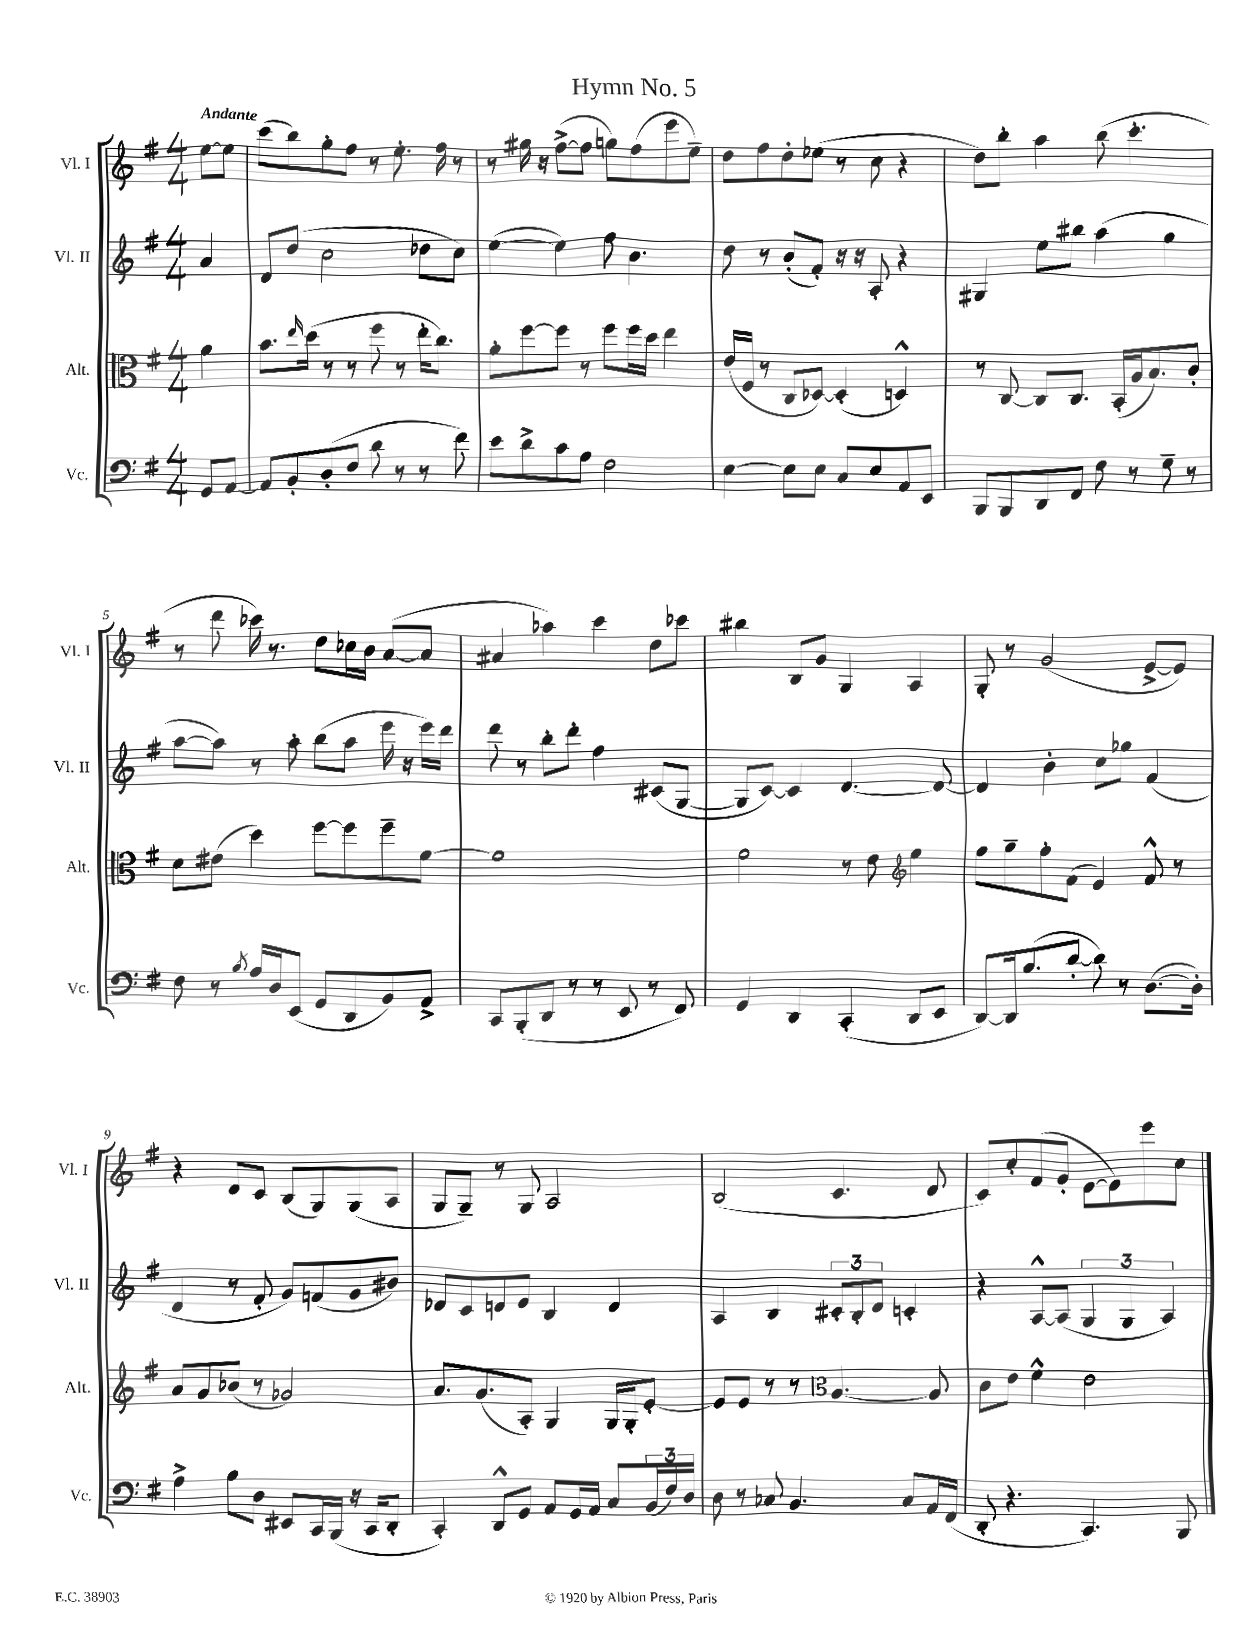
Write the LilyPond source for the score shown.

\header { title = "Hymn No. 5" }
<<
\new StaffGroup <<
\new Staff = "s0" \with { instrumentName = "Vl. I" shortInstrumentName = "Vl. I" } {
    \clef treble \key g \major \numericTimeSignature \time 4/4 \partial 4 \tempo "Andante"
    e''8~ e''8 |
    c'''8( b''8) g''8-. fis''8 r8 e''8.-. fis''16 r8 |
    r8 gis''16 r16 fis''8~->( fis''8 g''8) fis''8( e'''8 e''8--) |
    d''8 fis''8 d''8-. ees''8( r8 c''8 r4 |
    d''8) b''8-. a''4 b''8( c'''4.-. |
    r8 d'''8 ces'''16) r8. d''8 ces''16 b'16 a'8~( a'8 |
    ais'4 aes''4) c'''4 d''8 ces'''8 |
    bis''4 b8 g'8 g4 a4 |
    g8-. r8 g'2( e'8~-> e'8) |
    r4 d'8 c'8 b8( g8) g8( a8 |
    g8 g8--) r8 g8 a2 |
    b2( c'4. d'8 |
    c'8) c''8-. fis'8( g'8-. e'8~ e'8) e'''8 c''8 \bar "|." |
}
\new Staff = "s1" \with { instrumentName = "Vl. II" shortInstrumentName = "Vl. II" } {
    \clef treble \key g \major \numericTimeSignature \time 4/4 \partial 4
    a'4 |
    d'8 d''8( c''2 des''8 c''8) |
    e''4~( e''4) fis''8 b'4. |
    d''8 r8 b'8-.( fis'8-.) r16 r16 a8-. r4 |
    gis4 e''8 bis''8 a''4( g''4 |
    a''8~ a''8) r8 a''8-. b''8( a''8 e'''16 r16 e'''16) d'''16 |
    d'''8 r8 b''8-. d'''8-. fis''4 cis'8( g8~ |
    g8 c'8~) c'4 d'4.~ d'8~ |
    d'4 b'4-. c''8 ges''8 fis'4( |
    d'4 r8 fis'8-. g'8) f'8( g'8 bis'8) |
    des'8 c'8 d'8 e'8 b4 d'4 |
    a4 b4 \tuplet 3/2 { cis'8-. b8-. d'8 } c'4-. |
    r4 a8~-^ a8( \tuplet 3/2 { g4 g4 a4) } \bar "|." |
}
\new Staff = "s2" \with { instrumentName = "Alt." shortInstrumentName = "Alt." } {
    \clef alto \key g \major \numericTimeSignature \time 4/4 \partial 4
    a'4 |
    b'8. \grace { e''16 } d''16( r8 r8 fis''8 r8 e''16-. c''8.) |
    a'8-. fis''8~ fis''8 r8 fis''8 fis''16 d''16 e''4 |
    e'16( fis16 r8 c8 des8~) des4-.( d4-^) |
    r8 c8~ c8 c8. b,16-.( a16 b8.) c'8-. |
    d'8 eis'8( d''4) fis''8~ fis''8 fis''8-- fis'8~ |
    fis'1 |
    fis'2 r8 e'8 \clef treble e''4 |
    fis''8 g''8-- fis''8-. fis'8( e'4) fis'8-^ r8 |
    a'8 g'8 bes'8( r8 ges'2) |
    a'8. g'8.( a8-.) g4 g16 g16-. e'8~-. |
    e'8 e'8 r8 r8 \clef alto a4.~ a8 |
    c'8 e'8 fis'4-^ e'2 \bar "|." |
}
\new Staff = "s3" \with { instrumentName = "Vc." shortInstrumentName = "Vc." } {
    \clef bass \key g \major \numericTimeSignature \time 4/4 \partial 4
    g,8 a,8~ |
    a,8 b,8-. d8-.( fis8 d'8 r8 r8 fis'8) |
    e'8 d'8-> c'8 a8 fis2 |
    e4~ e8 e8 c8 e8 a,8 e,8 |
    b,,8 b,,8 d,8 fis,8 fis8 r8 g8-- r8 |
    fis8 r8 \acciaccatura { b8 } a16 d16 e,8( g,8 d,8 b,8) a,8-> |
    c,8 b,,8-.( d,8 r8 r8 e,8 r8 fis,8) |
    g,4 d,4 c,4-.( d,8 e,8 |
    d,8~) d,16 b8.( d'8~-. d'8) r8 d8.~( d16-.) |
    a4-> b8 d8 eis,8 c,16 b,,16( r16 c,16 d,8-. |
    c,4-.) d,8-^ g,8 a,8 g,16 a,16 c8 \tuplet 3/2 { b,16( fis16) d16 } |
    d8 r8 ces8 b,4. ces8 a,16 fis,16( |
    d,8-. r4. c,4.) b,,8 \bar "|." |
}
>>
>>
